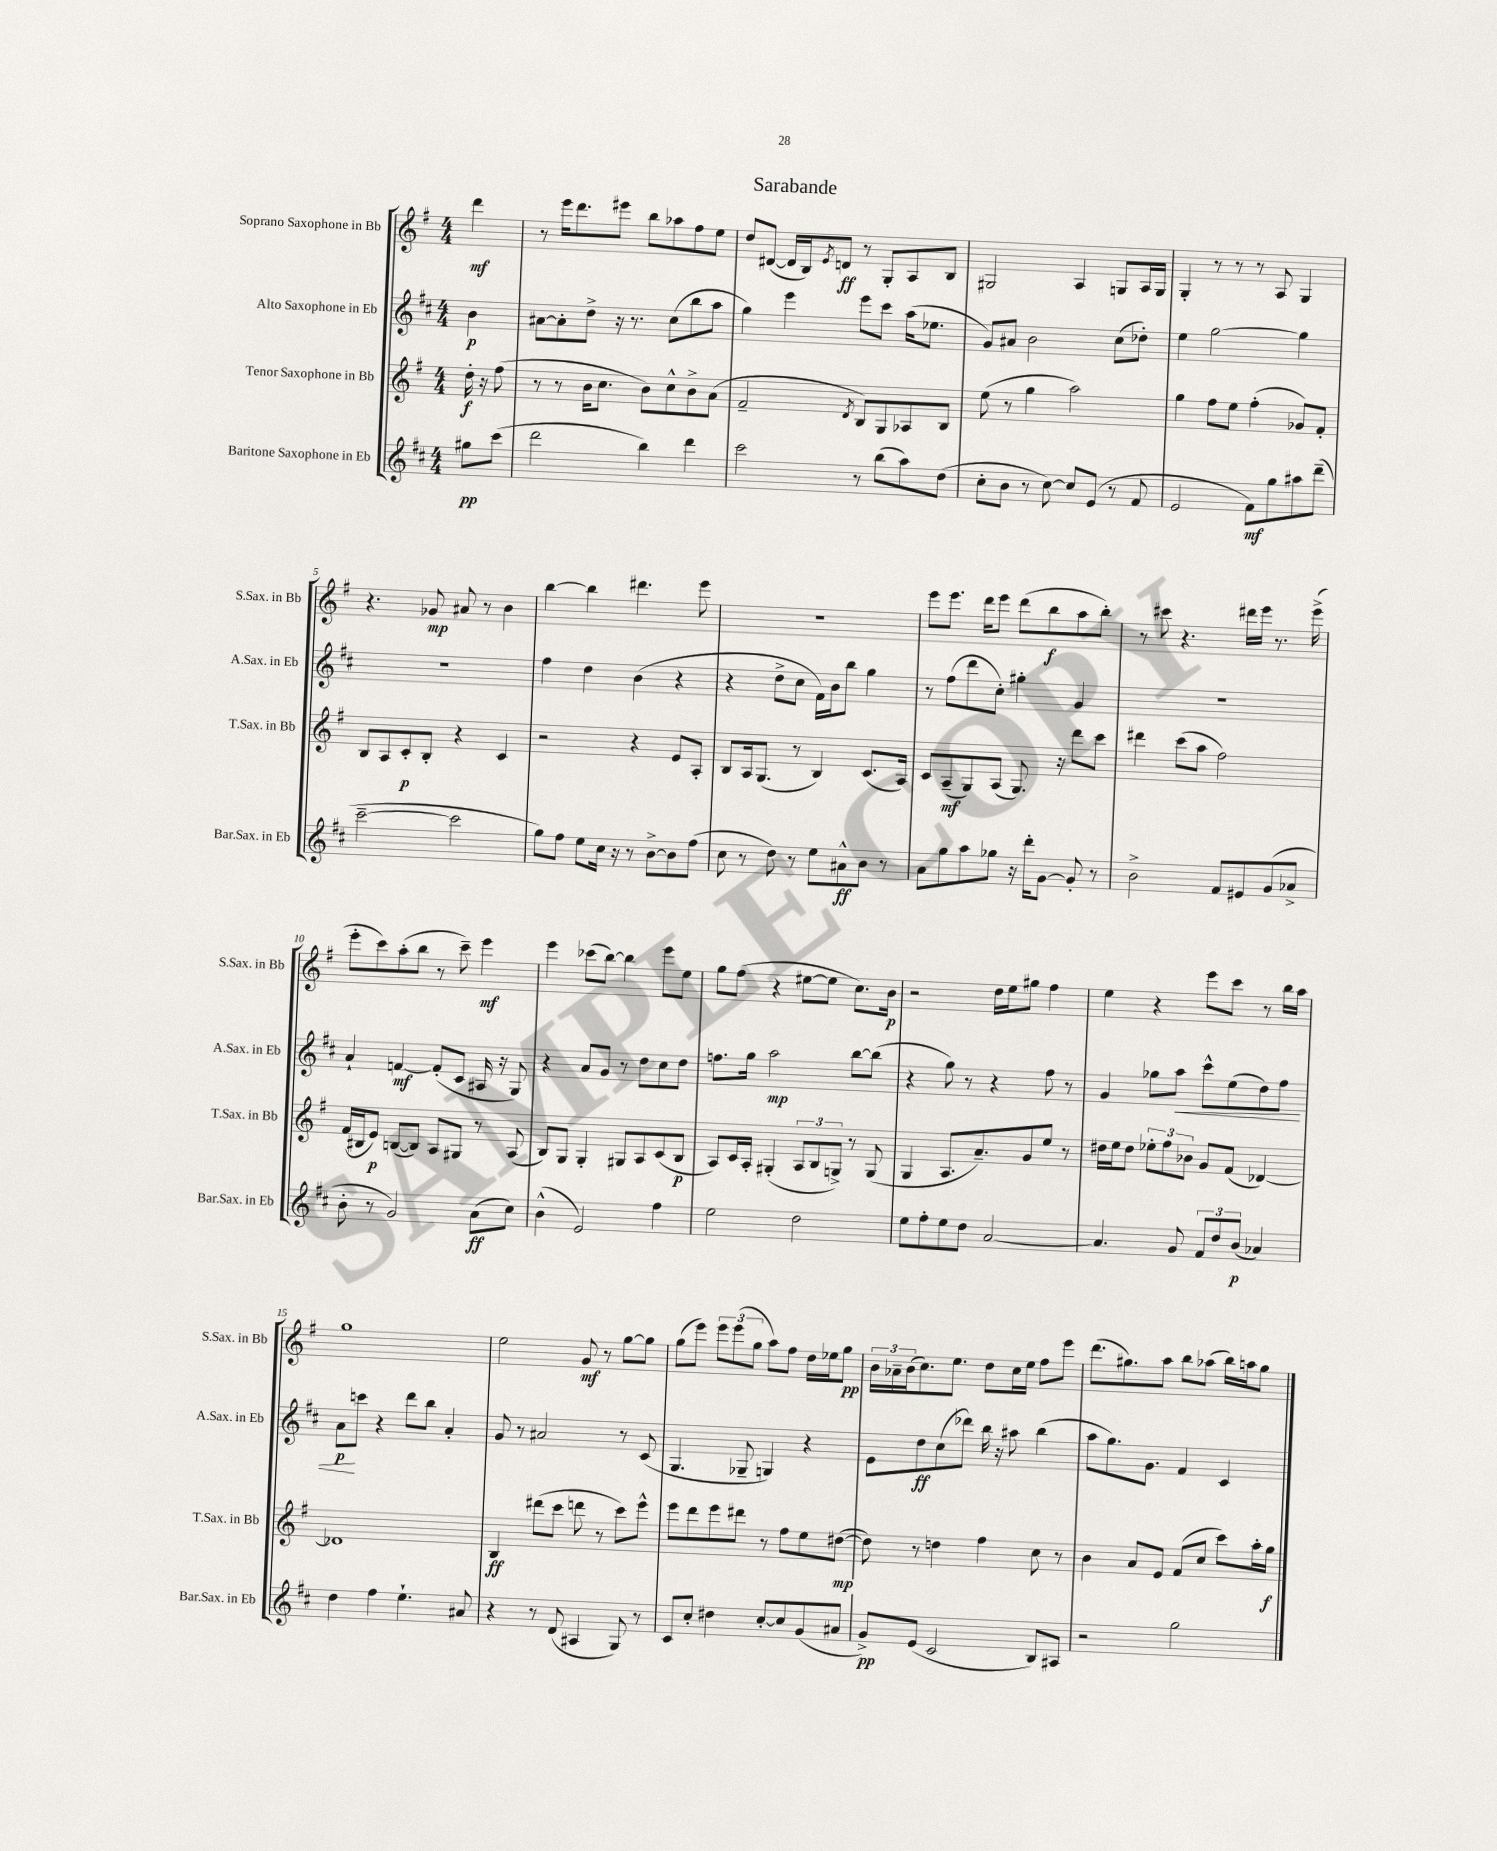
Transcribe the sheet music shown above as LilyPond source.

\header { title = "Sarabande" }
<<
\new StaffGroup <<
\new Staff = "s0" \with { instrumentName = "Soprano Saxophone in Bb" shortInstrumentName = "S.Sax. in Bb" } {
    \clef treble \key g \major \numericTimeSignature \time 4/4 \partial 4
    d'''4\mf |
    r8 e'''16 d'''8. eis'''8 b''8 aes''8 fis''8 e''8 |
    d''8 dis'8~( dis'16 b16) \acciaccatura { e'8 } d'8\ff r8 g8-. a8 b8 |
    gis2 a4 g8 a16 g16 |
    g4-. r8 r8 r8 a8 g4 |
    r4. ges'8\mp ais'8 r8 b'4 |
    b''4~ b''4 dis'''4. e'''8 |
    R1 |
    e'''8 e'''8. d'''16 e'''8 d'''8( b''8\f a''8 b''8-.) |
    r8 cis'''8 r4. dis'''16 e'''16 r8. e'''16->( |
    e'''8-. c'''8) a''8-.( b''8 r8 c'''8--) e'''4\mf |
    e'''4 ces'''8( b''8~) b''4 e'''8 e''8 |
    g''8 fis''8( r4 eis''8~ eis''8 c''8.) b'16\p |
    r2 d''16 e''16 gis''8 fis''4 |
    e''4 r4 e'''8 c'''8 r8 b''16 a''16 |
    g''1 |
    e''2 g'8\mf r8 g''8~ g''8 |
    g''8( e'''8) \tuplet 3/2 { e'''8 e'''8( g''8 } a''8) fis''8 d''16 ees''16 g''8\pp |
    \tuplet 3/2 { b'16 aes'16-- b'16( } c''8.) e''8. d''8 c''16 e''16 fis''8 e'''8 |
    d'''8.( gis''8.) a''8 b''8 aes''8( b''16) a''16 gis''8 \bar "|." |
}
\new Staff = "s1" \with { instrumentName = "Alto Saxophone in Eb" shortInstrumentName = "A.Sax. in Eb" } {
    \clef treble \key d \major \numericTimeSignature \time 4/4 \partial 4
    b'4\p |
    ais'8~ ais'8-. d''8-> r16 r8. cis''8( b''8 a''8 |
    g''4) e'''4 e'''8 cis'''8 a''16( ees''8. |
    g'8) ais'8 b'2 cis''8( des''8-.) |
    e''4 g''2~ g''4 |
    R1 |
    fis''4 d''4 b'4( r4 |
    r4 d''8-> cis''8 fis'16) b'16 b''8 g''4 |
    r8 fis''8( d'''8 cis''8-.) gis''4-. g'4 |
    R1 |
    a'4-! f'4~\mf f'8-.( cis'8 ais16 r16 g8) |
    r4 a'8 g'8 r8 d''8 cis''8 d''8 |
    f''8. g''16 a''2\mp b''8~ b''8( |
    r4 g''8) r8 r4 fis''8 r8 |
    g'4 ges''8 a''8\< cis'''8-^ e''8( d''8) fis''8 |
    a'8\p\! c'''8 r4 d'''8 b''8 a'4-. |
    g'8 r8 ais'2 r8 cis'8( |
    g4. ges8-- g4) r4 |
    e'8 d''8\ff cis''8( des'''8) b''16 r16 ais''8 b''4( |
    a''8 g''8.) g'8. fis'4 cis'4 \bar "|." |
}
\new Staff = "s2" \with { instrumentName = "Tenor Saxophone in Bb" shortInstrumentName = "T.Sax. in Bb" } {
    \clef treble \key g \major \numericTimeSignature \time 4/4 \partial 4
    d''16-.\f r16 fis''8( |
    r8 r8 b'16 c''8. b'8) c''8-^ b'8-> a'8( |
    fis'2-- \acciaccatura { d'8 } b8) g8 aes8 b8 |
    e''8( r8 g''4 a''2) |
    g''4 fis''8 e''8 fis''4-.( ges'8) fis'8-. |
    b8 a8 c'8-.\p b8-. r4 c'4 |
    r2 r4 e'8 a8-. |
    b8 a16 g8.( r8 b4) c'8.( a16) |
    c'8 a8--\mf( g8) a8( g8.) r16 d'''8 c'''8 |
    dis'''4 c'''8( a''8 fis''2) |
    fis'16( bis16 e'8\p) b8~( b8) a8 gis8 r8 a8( |
    b8) g8 g4-. gis8 a8 c'8( b8\p |
    a8) c'16 a16-. gis4-.( \tuplet 3/2 { a8 b8 g8->) } r8 g8( |
    g4 a8. a'8.--) g'8 e''8 r8 |
    dis''16 e''16 dis''8 \tuplet 3/2 { ees''8-. fis''8 bes'8 } g'8 fis'8( des'4~) |
    des'1 |
    b4\ff dis'''8( c'''8 d'''8 r8 c'''8) e'''8-^ |
    e'''8 d'''8 e'''8 dis'''8 r8 fis''8 e''8 dis''8~\mp( |
    dis''8) r8 d''4 fis''4 c''8 r8 |
    b'4 a'8 e'8 fis'8( c''8 c'''8) a''16-. g''16\f \bar "|." |
}
\new Staff = "s3" \with { instrumentName = "Baritone Saxophone in Eb" shortInstrumentName = "Bar.Sax. in Eb" } {
    \clef treble \key d \major \numericTimeSignature \time 4/4 \partial 4
    gis''8\pp cis'''8( |
    d'''2 b''4) d'''4 |
    cis'''2 r8 b''8( a''8) d''8( |
    cis''8-. b'8 r8 cis''8~) cis''8 e'8( r8 fis'8 |
    e'2 fis'8\mf) g''8 ais''8 d'''8--( |
    cis'''2~-- cis'''2 |
    g''8) fis''8 e''8 cis''16 r16 r8 b'8~-> b'8 fis''8( |
    cis''8 r8 d''8) r8 e''8 ais'8-^\ff b'8 r8 |
    a'8 g''8 a''8 ges''8 r16 d'''16-. g'8~ g'8-. r8 |
    b'2-> fis'8 eis'8 g'8( aes'8-> |
    b'8-. r8 g'2) a'8\ff( cis''8) |
    b'4-^( e'2) fis''4 |
    e''2 d''2 |
    e''8 fis''8-. e''8 d''8 a'2~ |
    a'4. g'8 \tuplet 3/2 { fis'8 d''8 b'8\p( } aes'4) |
    d''4 fis''4 e''4.-! ais'8 |
    r4 r8 d'8( ais4 g8) r8 |
    cis'8 cis''8-. dis''4 cis''8~-. cis''8 g'8( ais'8 |
    g'8->\pp) e'8( cis'2 b8) ais8 |
    r2 g''2 \bar "|." |
}
>>
>>
